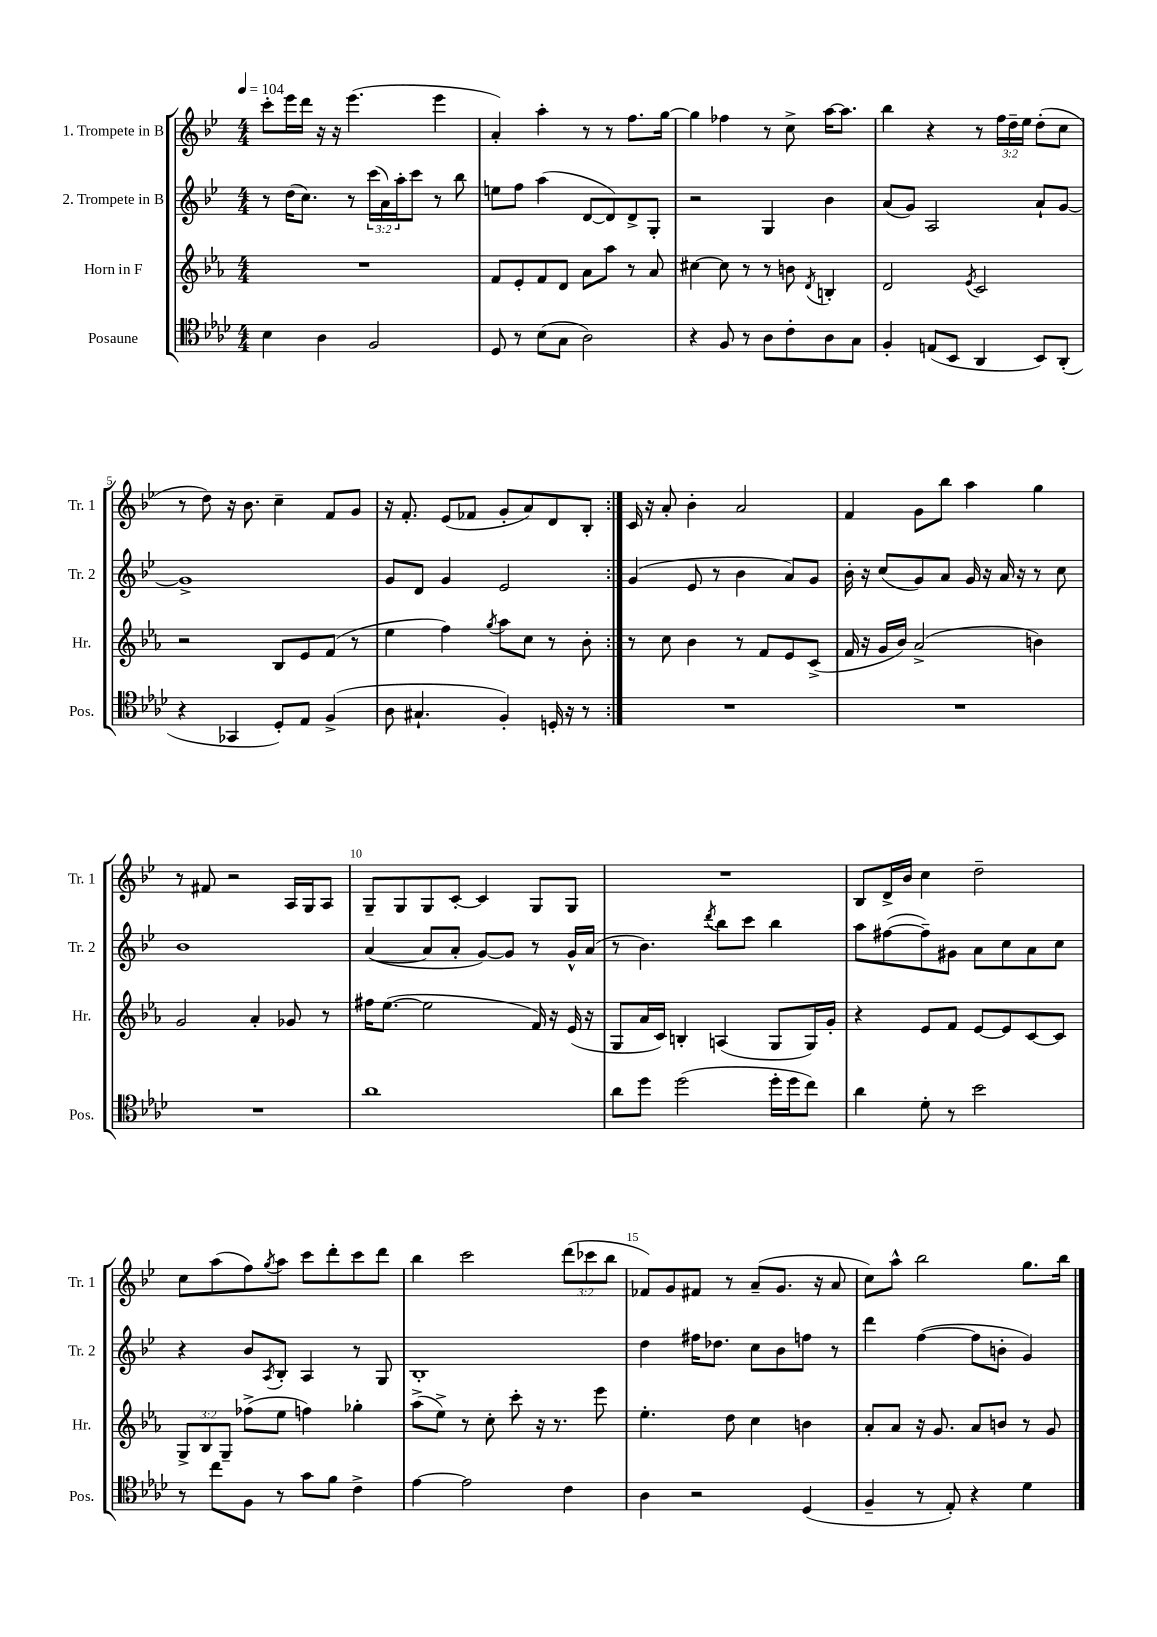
<<
\new StaffGroup <<
\new Staff = "s0" \with { instrumentName = "1. Trompete in B" shortInstrumentName = "Tr. 1" } {
    \clef treble \key bes \major \numericTimeSignature \time 4/4 \override Staff.TupletNumber.text = #tuplet-number::calc-fraction-text \tempo 4 = 104
    \repeat volta 2 { c'''8-. ees'''16 d'''16 r16 r16 ees'''4.( ees'''4 |
    a'4-.) a''4-. r8 r8 f''8. g''16~ |
    g''4 fes''4 r8 c''8-> a''16~ a''8. |
    bes''4 r4 r8 \tuplet 3/2 { f''16 d''16-- ees''16 } d''8-.( c''8 |
    r8 d''8) r16 bes'8. c''4-- f'8 g'8 |
    r16 f'8.-. ees'8( fes'8 g'8-. a'8) d'8 bes8-. | }
    c'16 r16 a'8-. bes'4-. a'2 |
    f'4 g'8 bes''8 a''4 g''4 |
    r8 fis'8 r2 a16 g16 a8 |
    g8-- g8 g8 c'8~-. c'4 g8 g8 |
    R1 |
    bes8 d'16-> bes'16 c''4 d''2-- |
    c''8 a''8( f''8) \acciaccatura { g''8 } a''8 c'''8 d'''8-. c'''8 d'''8 |
    bes''4 c'''2 \tuplet 3/2 { d'''8( ces'''8 bes''8 } |
    fes'8) g'8 fis'8 r8 a'8--( g'8. r16 a'8 |
    c''8) a''8-^ bes''2 g''8. bes''16 \bar "|." |
}
\new Staff = "s1" \with { instrumentName = "2. Trompete in B" shortInstrumentName = "Tr. 2" } {
    \clef treble \key bes \major \numericTimeSignature \time 4/4 \override Staff.TupletNumber.text = #tuplet-number::calc-fraction-text
    \repeat volta 2 { r8 d''16( c''8.) r8 \tuplet 3/2 { c'''16( a'16) a''16-. } c'''8 r8 bes''8 |
    e''8 f''8 a''4( d'8~ d'8) d'8-> g8-. |
    r2 g4 bes'4 |
    a'8( g'8) a2 a'8-! g'8~ |
    g'1-> |
    g'8 d'8 g'4 ees'2 | }
    g'4( ees'8 r8 bes'4 a'8) g'8 |
    bes'16-. r16 c''8( g'8) a'8 g'16 r16 a'16 r16 r8 c''8 |
    bes'1 |
    a'4~( a'8 a'8-. g'8~) g'8 r8 g'16-^ a'16( |
    r8 bes'4.) \acciaccatura { d'''8 } bes''8 c'''8 bes''4 |
    a''8 fis''8~( fis''8--) gis'8 a'8 c''8 a'8 c''8 |
    r4 bes'8 \acciaccatura { a8 } bes8-. a4 r8 g8 |
    bes1-. |
    d''4 fis''16 des''8. c''8 bes'8 f''8 r8 |
    d'''4 f''4~( f''8 b'8-. g'4) \bar "|." |
}
\new Staff = "s2" \with { instrumentName = "Horn in F" shortInstrumentName = "Hr." } {
    \clef treble \key ees \major \numericTimeSignature \time 4/4 \override Staff.TupletNumber.text = #tuplet-number::calc-fraction-text
    \repeat volta 2 { R1 |
    f'8 ees'8-. f'8 d'8 aes'8 aes''8 r8 aes'8 |
    cis''4~ cis''8 r8 r8 b'8 \acciaccatura { d'8 } b4-. |
    d'2 \acciaccatura { ees'8 } c'2 |
    r2 bes8 ees'8 f'8( r8 |
    ees''4 f''4) \acciaccatura { g''8 } aes''8 c''8 r8 bes'8-. | }
    r8 c''8 bes'4 r8 f'8 ees'8 c'8->( |
    f'16 r16 g'16 bes'16) aes'2->( b'4) |
    g'2 aes'4-. ges'8 r8 |
    fis''16 ees''8.~( ees''2 f'16) r16 ees'16( r16 |
    g8 aes'16 c'16) b4-. a4( g8 g16) g'16-. |
    r4 ees'8 f'8 ees'8~ ees'8 c'8~ c'8 |
    \tuplet 3/2 { g8-> bes8 g8-- } fes''8->( ees''8 f''4) ges''4-. |
    aes''8->( ees''8->) r8 c''8-. c'''8-. r16 r8. ees'''8 |
    ees''4.-. d''8 c''4 b'4 |
    aes'8-. aes'8 r16 g'8. aes'8 b'8 r8 g'8 \bar "|." |
}
\new Staff = "s3" \with { instrumentName = "Posaune" shortInstrumentName = "Pos." } {
    \clef tenor \key aes \major \numericTimeSignature \time 4/4
    \repeat volta 2 { bes4 aes4 f2 |
    des8 r8 bes8( g8 aes2) |
    r4 f8 r8 aes8 c'8-. aes8 g8 |
    f4-. e8( bes,8 aes,4 bes,8) aes,8-.( |
    r4 ges,4 des8-.) ees8 f4->( |
    aes8 gis4.-! f4-.) d16-. r16 r8 | }
    R1 |
    R1 |
    R1 |
    aes'1 |
    aes'8 des''8 des''2( des''16-. des''16 c''8) |
    aes'4 des'8-. r8 bes'2 |
    r8 c''8 f8 r8 g'8 f'8 c'4-> |
    ees'4~ ees'2 c'4 |
    aes4 r2 des4( |
    f4-- r8 ees8-.) r4 des'4 \bar "|." |
}
>>
>>
\layout { \context { \Score \override BarNumber.break-visibility = ##(#f #t #t) barNumberVisibility = #(every-nth-bar-number-visible 5) } }
